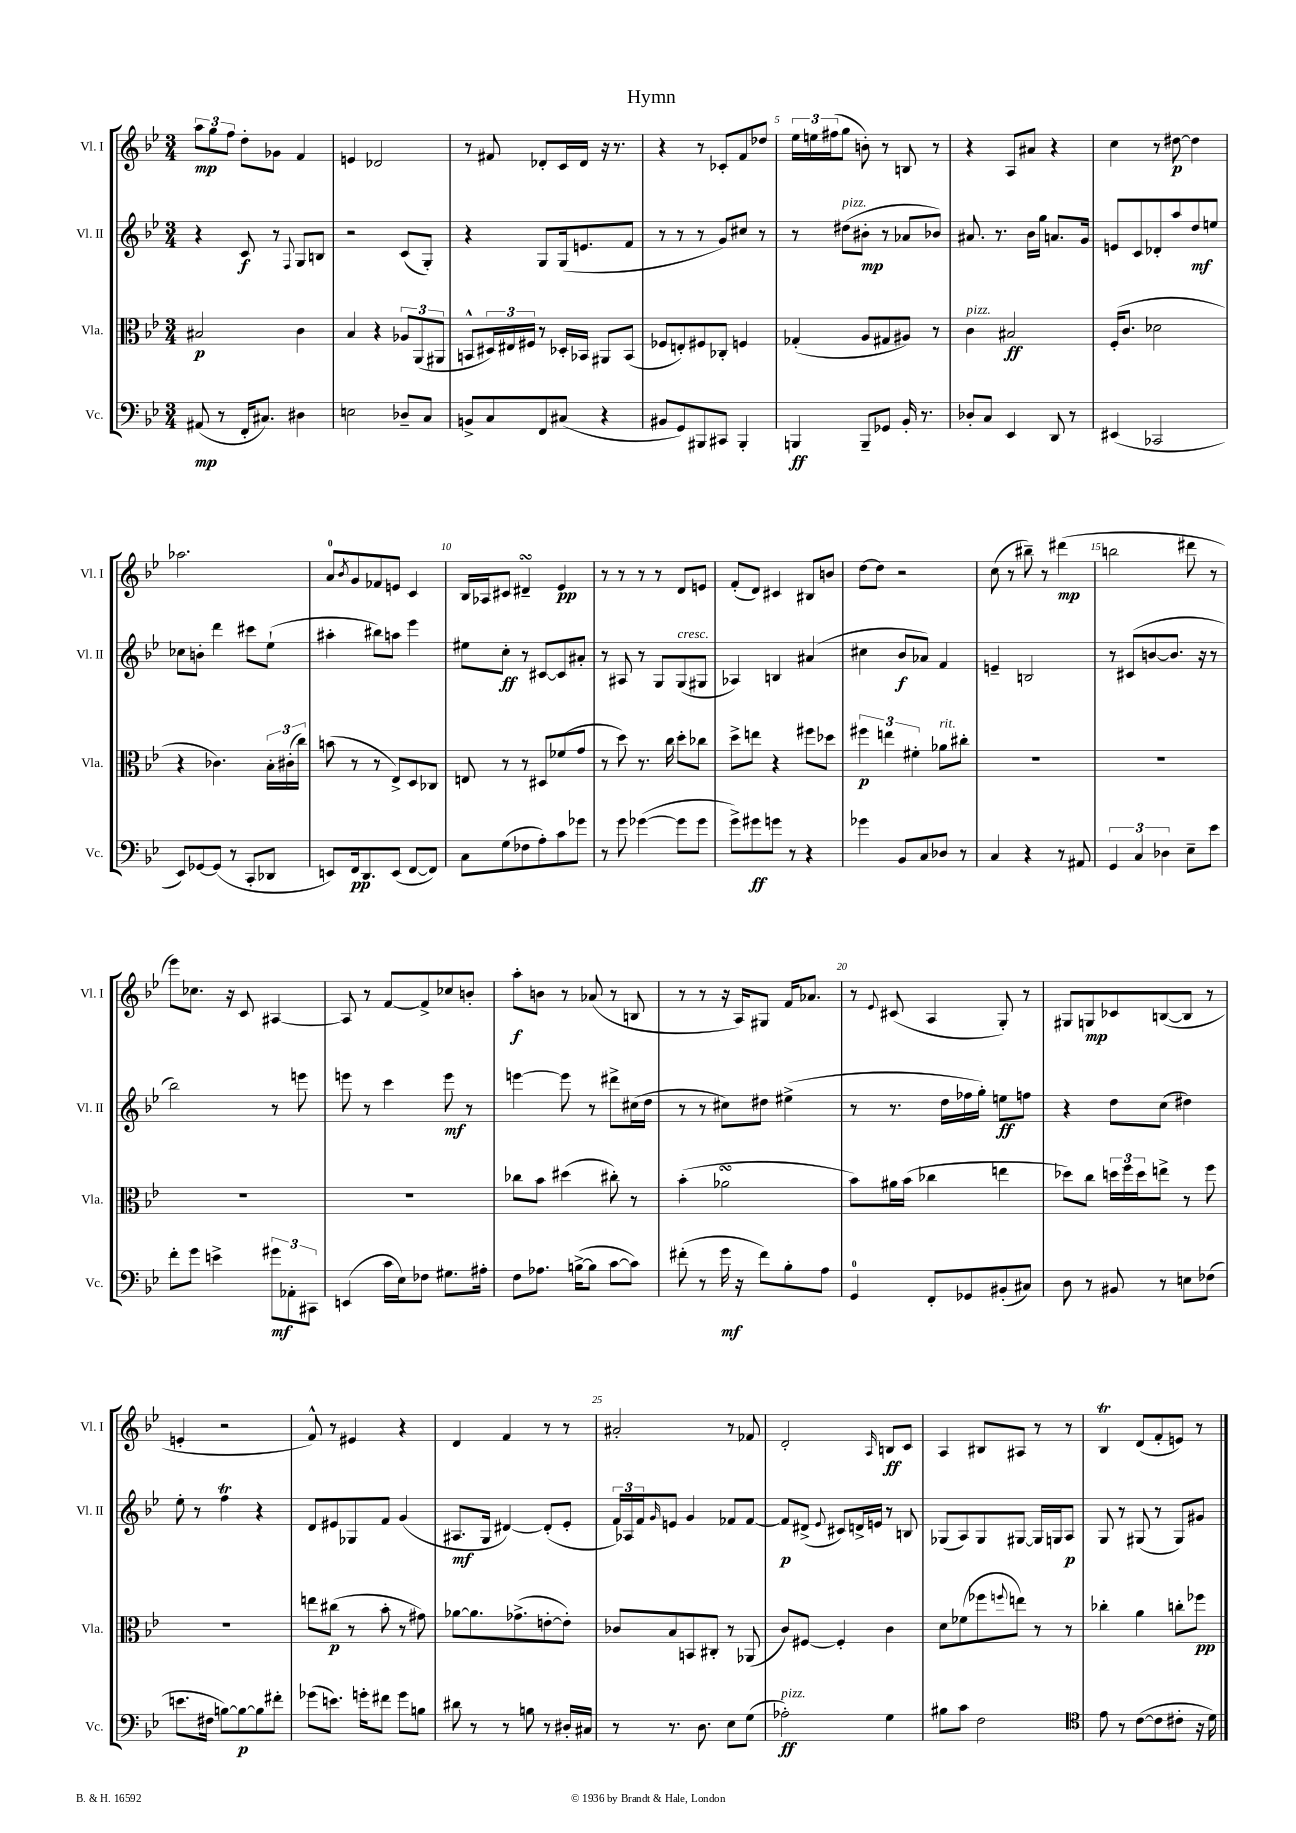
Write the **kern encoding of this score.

**kern	**dynam	**kern	**dynam	**kern	**dynam	**kern	**dynam
*part4	*part4	*part3	*part3	*part2	*part2	*part1	*part1
*staff4	*staff4	*staff3	*staff3	*staff2	*staff2	*staff1	*staff1
*I"Vc.	*	*I"Vla.	*	*I"Vl. II	*	*I"Vl. I	*
*I'Vc.	*	*I'Vla.	*	*I'Vl. II	*	*I'Vl. I	*
*clefF4	*	*clefC3	*	*clefG2	*	*clefG2	*
*k[b-e-]	*	*k[b-e-]	*	*k[b-e-]	*	*k[b-e-]	*
*M3/4	*	*M3/4	*	*M3/4	*	*M3/4	*
=1	=1	=1	=1	=1	=1	=1	=1
(8AA#X/	mp	2B#X/	p	4r	.	12aa\L	mp
.	.	.	.	.	.	12gg\	.
8r	.	.	.	.	.	.	.
.	.	.	.	.	.	12ff\J	.
16FF'/KL	.	.	.	8c/	f	8dd'\L	.
8.C#X/J)	.	.	.	.	.	.	.
.	.	.	.	8r	.	8g-X\J	.
.	.	.	.	8qqF/	.	.	.
4D#X\	.	4c\	.	8G/L	.	4f/	.
.	.	.	.	8Bn/J	.	.	.
=2	=2	=2	=2	=2	=2	=2	=2
2En\	.	4B-/	.	2r	.	4en/	.
.	.	4r	.	.	.	2d-X/	.
8D-X~/L	.	12A-X/L	.	(8c/L	.	.	.
.	.	(12AA/	.	.	.	.	.
8C/J	.	.	.	8G'/J)	.	.	.
.	.	12AA#X/J	.	.	.	.	.
=3	=3	=3	=3	=3	=3	=3	=3
8BBn^/L	.	8BBn^^/L	.	4r	.	8r	.
8C/	.	24D#X/L)	.	.	.	8f#X/	.
.	.	24E#X/	.	.	.	.	.
.	.	24F#X/JJ	.	.	.	.	.
8FF/	.	8r	.	8G/L	.	8d-X'/L	.
(8C#X/J	.	16D-X'/LL	.	(16G/k	.	16c/L	.
.	.	16BB-X/JJ	.	8.en/	.	16d-/JJ	.
4r	.	8AA#X/L	.	.	.	16r	.
.	.	.	.	.	.	8.r	.
.	.	(8BB-/J	.	8f/J	.	.	.
=4	=4	=4	=4	=4	=4	=4	=4
8BB#X/L	.	8F-X/L	.	8r	.	4r	.
8GG/)	.	8En'/)	.	8r	.	.	.
8BBB#X/	.	8F#X/	.	8r	.	8r	.
8CC#X/J	.	8C-X'/J	.	8g/L)	.	8c-X'/L	.
4BBB#'/	.	4Fn/	.	8cc#X/J	.	8f/	.
.	.	.	.	8r	.	8dd-X/J	.
=5	=5	=5	=5	=5	=5	=5	=5
4BBBn/	ff	(4G-X'/	.	8r	.	24ee-\LL	.
.	.	.	.	.	.	24een\	.
.	.	.	.	.	.	(24ff#X\J	.
!	!	!	!	!LO:TX:a:i:t=pizz.	!	!	!
.	.	.	.	(8dd#X\L	.	8gg\J	.
8BBB~/L	.	8A/L	.	8b#X'\J	mp	8bn'\)	.
8GG-X/J	.	8G#X/	.	8r	.	8r	.
16BB-'/	.	8A#X/J)	.	8a-X/L	.	8Bn/	.
8.r	.	.	.	.	.	.	.
.	.	8r	.	8b-X/J)	.	8r	.
=6	=6	=6	=6	=6	=6	=6	=6
!	!	!LO:TX:a:i:t=pizz.	!	!	!	!	!
8D-X'/L	.	4c\	.	8.a#X/	.	4r	.
8C/J	.	.	.	.	.	.	.
.	.	.	.	8.r	.	.	.
4EE-/	.	2B#X/	ff	.	.	8A/L	.
.	.	.	.	16b-\LL	.	8a#X/J	.
.	.	.	.	16gg\JJ	.	.	.
8DD/	.	.	.	8.an/L	.	4r	.
8r	.	.	.	.	.	.	.
.	.	.	.	16g/Jk	.	.	.
=7	=7	=7	=7	=7	=7	=7	=7
(4EE#X/	.	(16F'/KL	.	8en/L	.	4cc\	.
.	.	8.c/J	.	.	.	.	.
.	.	.	.	8c/	.	.	.
2CC-X/	.	2d-X\	.	8d-X'/	.	8r	.
.	.	.	.	8aa/	.	[8dd#X\	p
.	.	.	.	8dd/	mf	4dd#\]	.
.	.	.	.	8een/J	.	.	.
!!LO:LB:g=z
=8	=8	=8	=8	=8	=8	=8	=8
8EE-/L)	.	4r	.	8cc-X\L	.	2.aa-X\	.
[8GG-X/	.	.	.	8bn'\J	.	.	.
(8GG-/J]	.	4.c-X\)	.	4ddd\	.	.	.
8r	.	.	.	.	.	.	.
8CC'/L	.	.	.	8ccc#X\L	.	.	.
8DD-X/J	.	24B-'\LL	.	(8ee-`\J	.	.	.
.	.	(24c#X'\	.	.	.	.	.
.	.	24cc\JJ)	.	.	.	.	.
=9	=9	=9	=9	=9	=9	=9	=9
8EEn/L)	.	(8bn\	.	4aa#X'\	.	8a/L	.
.	.	.	.	.	.	8qb-/	.
16FF/k	pp	8r	.	.	.	8g/	.
8.DD/	.	.	.	.	.	.	.
.	.	8r	.	8bb#X\L)	.	8f-X/	.
(8EE/J	.	8E-^/L)	.	8aan\J	.	8en/J	.
[8FF/L	.	8D/	.	4eee-\	.	4c/	.
8FF/J])	.	8C-X/J	.	.	.	.	.
=10	=10	=10	=10	=10	=10	=10	=10
8C\L	.	8En/	.	8ee#X\L	.	16B-/LL	.
.	.	.	.	.	.	16A-X/J	.
(8G\	.	8r	.	8cc'\J	ff	8c#X/J	.
8F-X\	.	8r	.	8r	.	4d#XsSsS~/	.
8A'\)	.	8D#X/L	.	[8c#X/L	.	.	.
8c\	.	(8f-X/	.	8c#/]	.	4e-/	pp
8g-X\J	.	8g/J	.	8a#X'/J	.	.	.
=11	=11	=11	=11	=11	=11	=11	=11
8r	.	8r	.	8r	.	8r	.
8g\	.	8dd\)	.	8A#X/	.	8r	.
([4g-X\	.	8.r	.	8r	.	8r	.
.	.	.	.	8G/L	.	8r	.
.	.	16cc\	.	.	.	.	.
!	!	!	!	!LO:TX:a:i:t=cresc.	!	!	!
8g-\L]	.	8dd'\L	.	(8G/	.	8d/L	.
8g-\J	.	8cc-X\J	.	8G#X/J	.	8en/J	.
=12	=12	=12	=12	=12	=12	=12	=12
8g^\L)	.	8dd^\L	.	4A-X/)	.	(8f'/L	.
8g#X\	ff	8een\J	.	.	.	8d/J)	.
8gn\J	.	4r	.	4Bn/	.	4c#X/	.
8r	.	.	.	.	.	.	.
4r	.	8ff#X\L	.	(4a#X/	.	8B#X/L	.
.	.	8dd-X\J	.	.	.	8bn/J	.
=13	=13	=13	=13	=13	=13	=13	=13
4g-X\	.	6ff#X\	p	4cc#X\	.	[8dd\L	.
.	.	.	.	.	.	8dd\J]	.
.	.	6een\	.	.	.	.	.
8BB-/L	.	.	.	8b-/L	f	2r	.
.	.	6f#X'\	.	.	.	.	.
8C/	.	.	.	8a-X/J)	.	.	.
!	!	!LO:TX:a:i:t=rit.	!	!	!	!	!
8D-X/J	.	8a-X\L	.	4f/	.	.	.
8r	.	8cc#X'\J	.	.	.	.	.
=14	=14	=14	=14	=14	=14	=14	=14
4C/	.	2.r	.	4en~/	.	(8cc\	.
.	.	.	.	.	.	8r	.
4r	.	.	.	2Bn/	.	8bb#X~\)	.
.	.	.	.	.	.	8r	.
8r	.	.	.	.	.	(4ddd#X\	mp
8AA#X/	.	.	.	.	.	.	.
=15	=15	=15	=15	=15	=15	=15	=15
6GG/	.	2.r	.	8r	.	2bbn\	.
.	.	.	.	(8c#X/L	.	.	.
6C/	.	.	.	.	.	.	.
.	.	.	.	[8bn/	.	.	.
6D-X\	.	.	.	.	.	.	.
.	.	.	.	8.b/J]	.	.	.
8E-~\L	.	.	.	.	.	8ddd#X\	.
.	.	.	.	16r	.	.	.
8e-\J	.	.	.	8r	.	8r	.
!!LO:LB:g=z
=16	=16	=16	=16	=16	=16	=16	=16
8f'\L	.	2.r	.	2bb-\)	.	8eee-\L)	.
8g\J	.	.	.	.	.	8.cc-X\J	.
4en^\	.	.	.	.	.	.	.
.	.	.	.	.	.	16r	.
.	.	.	.	.	.	8c/	.
12g#X\L	mf	.	.	8r	.	[4A#X/	.
12AA-X'\	.	.	.	.	.	.	.
.	.	.	.	8eeen\	.	.	.
12CC#X\J	.	.	.	.	.	.	.
=17	=17	=17	=17	=17	=17	=17	=17
(4EEn/	.	2.r	.	8eeen\	.	8A#/]	.
.	.	.	.	8r	.	8r	.
16c\LL	.	.	.	4ccc\	.	[8f/L	.
16E-\J)	.	.	.	.	.	.	.
8F-X\J	.	.	.	.	.	8f^/]	.
8.G#X\L	.	.	.	8eee\	mf	8cc-X/	.
.	.	.	.	8r	.	8bn'/J	.
16A#X'\Jk	.	.	.	.	.	.	.
=18	=18	=18	=18	=18	=18	=18	=18
8F\L	.	8cc-X\L	.	[4eeen\	.	8aa'\L	f
8.A-X\J	.	8b-\J	.	.	.	8bn\J	.
.	.	(4dd#X\	.	8eee\]	.	8r	.
([16Bn^\KL	.	.	.	.	.	.	.
8B\J]	.	.	.	8r	.	(8a-X/	.
[8c\L	.	8cc#X'\)	.	8ddd#X^\L	.	8r	.
8c\J])	.	8r	.	(16cc#X\L	.	8Bn/	.
.	.	.	.	16dd\JJ	.	.	.
=19	=19	=19	=19	=19	=19	=19	=19
(8f#X'\	.	(4b-'\	.	8r	.	8r	.
8r	.	.	.	8r	.	8r	.
16g\	mf	2a-XsSSs\	.	8cc#X\L)	.	16r	.
16r	.	.	.	.	.	16A/KL)	.
8f#\L)	.	.	.	8dd#X\J	.	8G#X/J	.
8B-'\	.	.	.	(4ee#X^\	.	16f/KL	.
.	.	.	.	.	.	8.a-X/J	.
8A\J	.	.	.	.	.	.	.
=20	=20	=20	=20	=20	=20	=20	=20
4GG/	.	8b-\L)	.	8r	.	8r	.
.	.	.	.	.	.	8qqe-/	.
.	.	16a#X\L	.	8.r	.	(8c#X/	.
.	.	(16b-\JJ	.	.	.	.	.
8FF'/L	.	4cc-X\	.	.	.	4A/	.
.	.	.	.	16dd\LL	.	.	.
8GG-X/	.	.	.	16ff-X\	.	.	.
.	.	.	.	16gg'\JJ)	.	.	.
(8BB#X'/	.	4een\	.	8een\L	ff	8G'/)	.
8C#X/J)	.	.	.	8ffn\J	.	8r	.
=21	=21	=21	=21	=21	=21	=21	=21
8D\	.	8dd-X\L)	.	4r	.	8G#X/L	.
8r	.	8cc\J	.	.	.	8Gn/	mp
8BB#X/	.	24ddn\LL	.	8dd\L	.	8c-X/	.
.	.	24ff\	.	.	.	.	.
.	.	24dd\J	.	.	.	.	.
8r	.	8een^\J	.	(8cc\J	.	([8Bn/	.
8En\L	.	8r	.	4dd#X\)	.	8B/J]	.
(8F-X\J	.	8ff\	.	.	.	8r	.
!!LO:LB:g=z
=22	=22	=22	=22	=22	=22	=22	=22
8.en\L	.	2.r	.	8ee-'\	.	4en'/	.
.	.	.	.	8r	.	.	.
16F#X\Jk	.	.	.	.	.	.	.
[8Bn\L)	.	.	.	4ffT\	.	2r	.
8B\_	p	.	.	.	.	.	.
8B\]	.	.	.	4r	.	.	.
8f#X'\J	.	.	.	.	.	.	.
=23	=23	=23	=23	=23	=23	=23	=23
(8g-X\L	.	8een\L	.	8d/L	.	8f^^/)	.
8.en\J)	.	(8cc#X\J	p	8e#X/	.	8r	.
.	.	8r	.	8G-X/	.	4e#X/	.
16gn'\KL	.	.	.	.	.	.	.
8f#X\J	.	8b-'\	.	8f/J	.	.	.
8g\L	.	8r	.	(4g/	.	4r	.
8Bn\J	.	8g#X\)	.	.	.	.	.
=24	=24	=24	=24	=24	=24	=24	=24
8d#X\	.	[8a-X\L	.	8.A#X/L	mf	4d/	.
8r	.	8.a-\]	.	.	.	.	.
.	.	.	.	16G/Jk	.	.	.
8r	.	.	.	[4d#X/)	.	4f/	.
.	.	(8.g-X^\	.	.	.	.	.
8Bn\	.	.	.	.	.	.	.
8r	.	[8en'\	.	(8d#'/L]	.	8r	.
16D#X'/LL	.	8e'\J])	.	8e-'/J	.	8r	.
16C#X/JJ	.	.	.	.	.	.	.
=25	=25	=25	=25	=25	=25	=25	=25
8r	.	8c-X/L	.	24f/LL)	.	2a#X'/	.
.	.	.	.	24A-X/	.	.	.
.	.	.	.	24f/J	.	.	.
.	.	.	.	16qqg/	.	.	.
8.r	.	8B-/	.	8en/J	.	.	.
.	.	8BBn/	.	4g/	.	.	.
8.D\	.	.	.	.	.	.	.
.	.	8C#X'/J	.	.	.	.	.
8E-\L	.	8r	.	8f-X/L	.	8r	.
(8G\J	.	(8AA-X/	.	[8f-/J	.	8f-X/	.
=26	=26	=26	=26	=26	=26	=26	=26
!LO:TX:a:i:t=pizz.	!	!	!	!	!	!	!
2A-X'\)	ff	8c/L)	.	8f-/L]	p	2d'/	.
.	.	[8F#X/J	.	(8d#X^/J	.	.	.
.	.	.	.	8qqe-/	.	.	.
.	.	4F#'/]	.	8c#X/L)	.	.	.
.	.	.	.	16dn^/L	.	.	.
.	.	.	.	16en/JJ	.	.	.
.	.	.	.	.	.	16qqA/	.
4G\	.	4c\	.	8r	.	8Bn/L	ff
.	.	.	.	8Bn/	.	8c/J	.
=27	=27	=27	=27	=27	=27	=27	=27
8B#X\L	.	8d\L	.	(8G-X/L	.	4A/	.
8c\J	.	(8f-X\	.	8A/)	.	.	.
2F\	.	8ff-X\	.	8G-/	.	8B#X/L	.
.	.	8qqffn/	.	.	.	.	.
.	.	8een\J)	.	[8G#X/J	.	8A#X/J	.
.	.	8r	.	16G#/LL]	.	8r	.
.	.	.	.	16Gn/J	.	.	.
.	.	8r	.	8A/J	p	8r	.
=28	=28	=28	=28	=28	=28	=28	=28
*clefC4	*	*	*	*	*	*	*
8e-\	.	4cc-X'\	.	8G/	.	4B-T/	.
8r	.	.	.	8r	.	.	.
([8c\L	.	4a\	.	(8G#X/	.	(8d/L	.
8c\]	.	.	.	8r	.	8f'/	.
8c#X'\J	.	8ccn'\L	.	8G#/L)	.	8en/J)	.
16r	.	8ff-X\J	pp	8g#X/J	.	8r	.
16d\)	.	.	.	.	.	.	.
==	==	==	==	==	==	==	==
*-	*-	*-	*-	*-	*-	*-	*-
